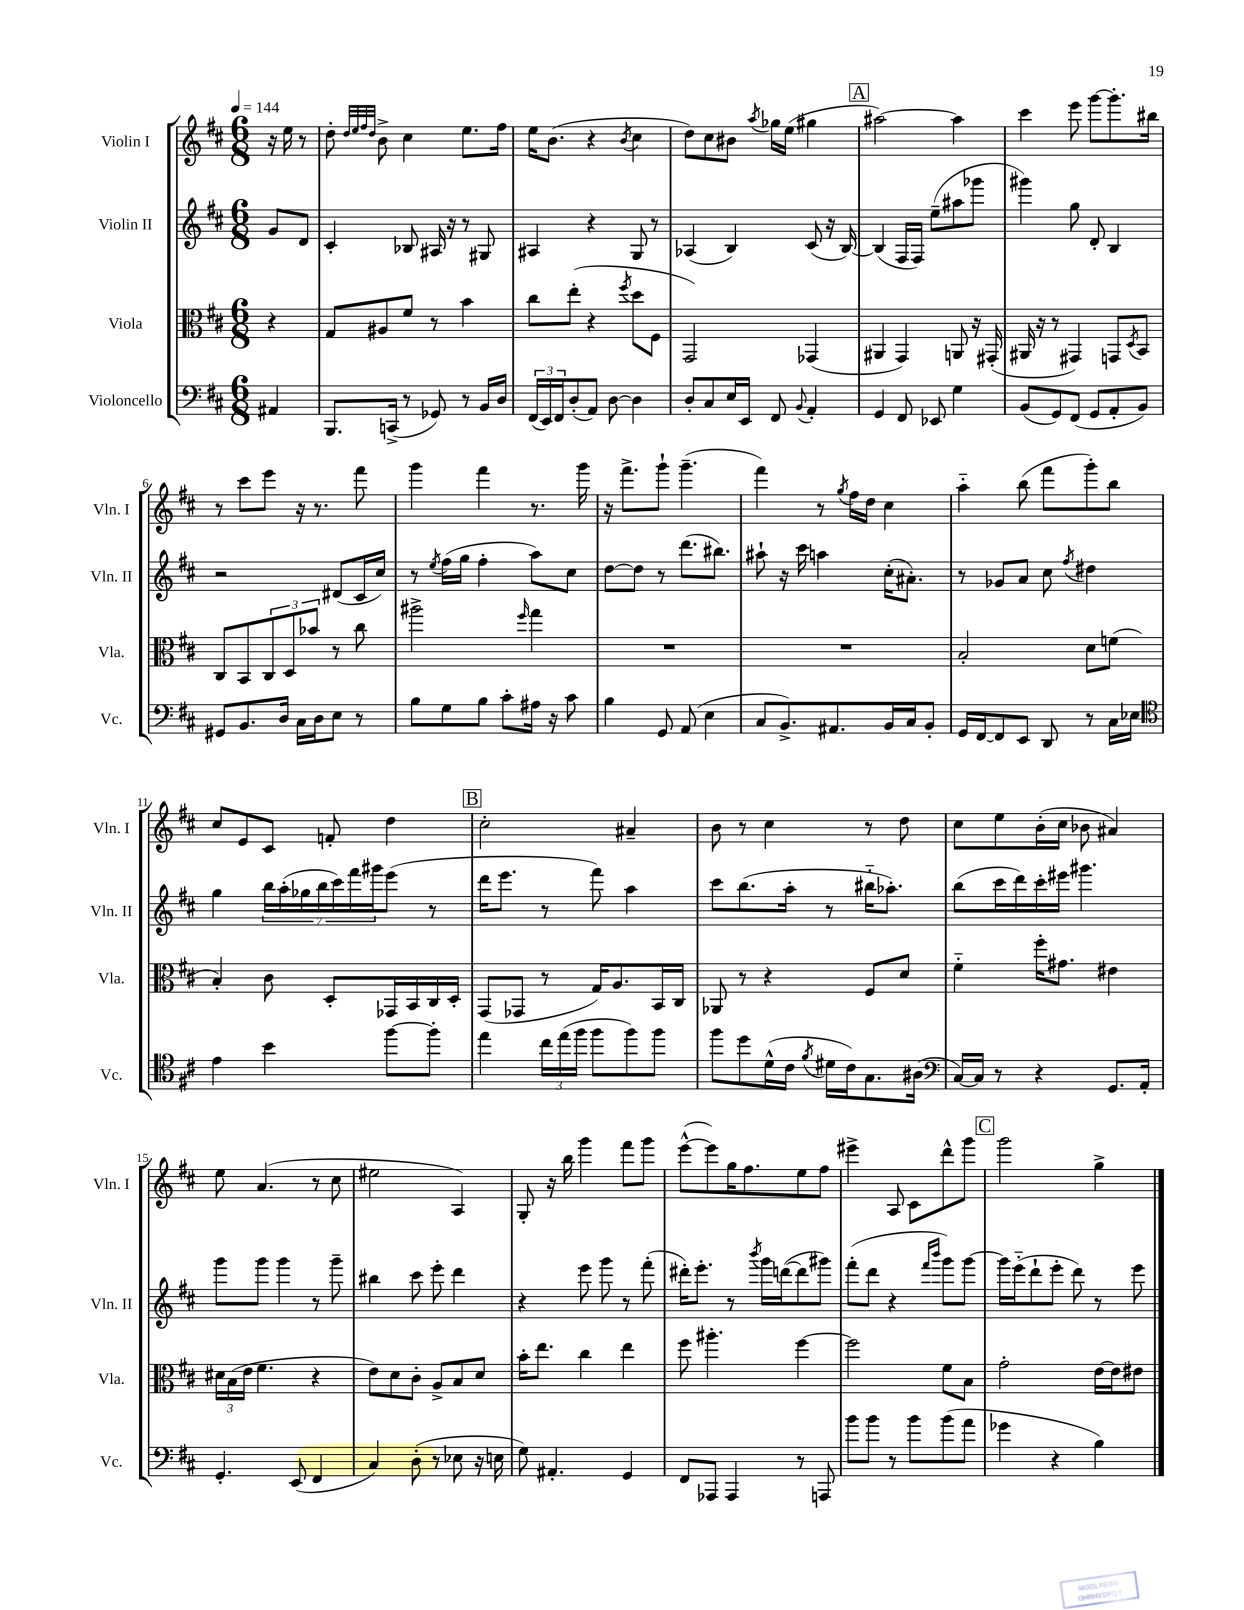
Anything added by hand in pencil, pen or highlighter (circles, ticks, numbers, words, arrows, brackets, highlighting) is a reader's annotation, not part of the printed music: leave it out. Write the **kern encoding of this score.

**kern	**kern	**kern	**kern
*staff4	*staff3	*staff2	*staff1
*clefF4	*clefC3	*clefG2	*clefG2
*k[f#c#]	*k[f#c#]	*k[f#c#]	*k[f#c#]
*M6/8	*M6/8	*M6/8	*M6/8
*MM144	*MM144	*MM144	*MM144
4AA#	4r	8g	16r
.	.	.	16ee
.	.	8d	8r
=	=	=	=
8.BBB	8G	4c#'	8dd'
.	.	.	32qqdd
.	.	.	32qqee
.	.	.	32qqff#
.	.	.	32qqdd
.	8A#	.	8b^
(16CC^	.	.	.
8r	8f#	8B-	4cc#
8GG-)	8r	16A#	.
.	.	16r	.
8r	4b	8r	8.ee
16BB	.	8G#	.
16D	.	.	16ff#
=	=	=	=
(24FF#	8cc#	4A#	16ee
24EE)	.	.	.
.	.	.	(8.b
24FF#	.	.	.
(8D'	(8ee'	.	.
8AA)	4r	4r	4r
[8D	.	.	.
.	8qff#	.	8qb
4D]	8dd	8G	4cc#
.	8F#	8r	.
=	=	=	=
8D'	2GG)	(4A-	8dd)
8C#	.	.	8cc#
16E	.	4B)	8b#
16EE	.	.	.
.	.	.	8qaa
8FF#	.	.	16gg-
.	.	.	(16ee
8qqBB	.	.	.
4AA'	(4GG-	(8c#	4gg#
.	.	16r	.
.	.	[16B)	.
=	=	=	=
4GG	4AA#	(4B]	[2aa#)
8FF#	4GG)	16F#	.
.	.	16F#)	.
8EE-	.	(8ee~	.
4G	8AA	8aa#	4aa#]
.	16r	8ggg-	.
.	(16GG#'	.	.
=	=	=	=
(8BB	16AA#	4ggg#)	4ccc#
.	16r	.	.
8GG)	8r	.	.
(8FF#	4GG#)	8gg	8eee
8GG	.	8d'	[8ggg
8AA'	8GG	4B	8.ggg']
.	8qD	.	.
8BB)	8BB	.	.
.	.	.	16bb#
=	=	=	=
8GG#	8C#	2r	8r
8.BB	8BB	.	8ccc#
.	12C#	.	8eee
16D	.	.	.
.	12D	.	.
16C#	.	.	16r
.	12b-	.	.
16D	.	.	8.r
8E	8r	(8d#	.
8r	8cc#	16c#	8fff#
.	.	16cc#)	.
=	=	=	=
8B	2aa#^	8r	4ggg
.	.	8qee	.
8G	.	(16ff#	.
.	.	16gg	.
8B	.	4ff#'	4fff#
8c#'	.	.	.
.	16qqff#	.	.
16A#	4gg	8aa)	8.r
16r	.	.	.
8c#	.	8cc#	.
.	.	.	16ggg
=	=	=	=
4B	2.r	[8dd	16r
.	.	.	8.fff#^
.	.	8dd]	.
8GG	.	8r	8ggg`
(8AA	.	(8.ddd	(4.ggg~
4E	.	.	.
.	.	8.bb#)	.
=	=	=	=
8C#	2.r	8aa#`	4fff#)
8.BB^)	.	16r	.
.	.	16ccc#	.
.	.	4aa	8r
8.AA#	.	.	.
.	.	.	8qgg
.	.	.	16ff#
.	.	.	16dd
16BB	.	(16cc#'	4cc#
16C#	.	8.a#')	.
8BB'	.	.	.
=	=	=	=
16GG	2B'	8r	4aa'~
[16FF#	.	.	.
8FF#]	.	8g-	.
8EE	.	8a	(8bb
8DD	.	8cc#	8fff#
.	.	8qff#	.
8r	8d	4dd#	8ggg')
16C#	(8f	.	8bb
16E-	.	.	.
=	=	=	=
*clefC4	*	*	*
4e	4B')	4gg	8cc#
.	.	.	8e
4b	8c#	28bb	8c#
.	.	(28aa'	.
.	.	28gg-	.
.	.	28bb	.
.	8D'	.	8f'
.	.	28ccc#)	.
.	.	28fff#	.
.	.	28ggg#	.
[8ff#	16GG-	(8eee	4dd
.	16BB	.	.
8ff#']	16C#	8r	.
.	16D'	.	.
=	=	=	=
4ee	(8GG	16ddd	2cc#'
.	.	8.eee	.
.	8GG-	.	.
24cc#	8r	8r	.
(24ee	.	.	.
24ff#	.	.	.
8ff#	16G)	8fff#)	.
.	8.A	.	.
8ff#)	.	4aa	4a#~
8ff#	16BB	.	.
.	16C#	.	.
=	=	=	=
8ff#	8AA-	8ccc#	8b
8dd	8r	(8.bb	8r
(16d^^	4r	.	4cc#
16c#	.	16aa'	.
8qf#	.	.	.
16d#	.	8r	.
16c#)	.	.	.
8.G	8F#	16bb#'~	8r
.	.	8.aa-')	.
.	8d	.	8dd
(16A#	.	.	.
=	=	=	=
*clefF4	*	*	*
[16C#)	4f#'~	(8bb	8cc#
16C#]	.	.	.
8r	.	16ccc#	8ee
.	.	16ddd)	.
4r	16ff#'	16ccc#'	(16b'
.	8.g#	16eee#	16cc#
.	.	4.ggg#	8b-
8.GG	4e#	.	4a#)
16AA'	.	.	.
=	=	=	=
4.GG'	24d#	8ggg	8ee
.	(24B	.	.
.	24e	.	.
.	4.f#	8ggg	(4.a
.	.	4ggg	.
(8EE	.	.	.
4FF#	4r	8r	8r
.	.	8ggg~	8cc#
=	=	=	=
4C#)	8e)	4bb#	2ee#
.	8d	.	.
(8D'	8c#'	8ccc#	.
8r	8A^	8eee'	.
8E-	8B	4ddd	4A)
16r	8d	.	.
16E	.	.	.
=	=	=	=
8G)	16b'	4r	8G'
.	8.ee	.	.
4.AA#'	.	.	16r
.	.	.	16bb
.	4cc#	8eee	4ggg
.	.	8ggg	.
4GG	4ee	8r	8fff#
.	.	(8fff#'	8ggg
=	=	=	=
8FF#	8ff#	16ddd#')	([8eee^^
.	.	8.eee'	.
8AAA-	4.aa#'	.	8eee])
4AAA-	.	8r	16gg
.	.	.	8.ff#
.	.	8qbbb	.
.	.	16ggg	.
.	.	([16ddd	.
8r	[4ff#	8ddd]	8ee
8AAA	.	8ggg#)	8ff#
=	=	=	=
8b	2ff#]	(8fff#'	4eee#^
8b	.	8ddd	.
8r	.	4r	8A
8b	.	.	8c#
.	.	16qqfff#	.
.	.	16qqbbb	.
(8b	8f#	8ggg)	8ddd^^
8a	8B	[8ggg	8ggg
=	=	=	=
4g-	2g'	16ggg]	2ggg
.	.	(16eee'~	.
.	.	8ddd`	.
4r	.	8eee'	.
.	.	8ddd)	.
4B)	[16e	8r	4gg^
.	16e]	.	.
.	8e#	8eee	.
==	==	==	==
*-	*-	*-	*-
